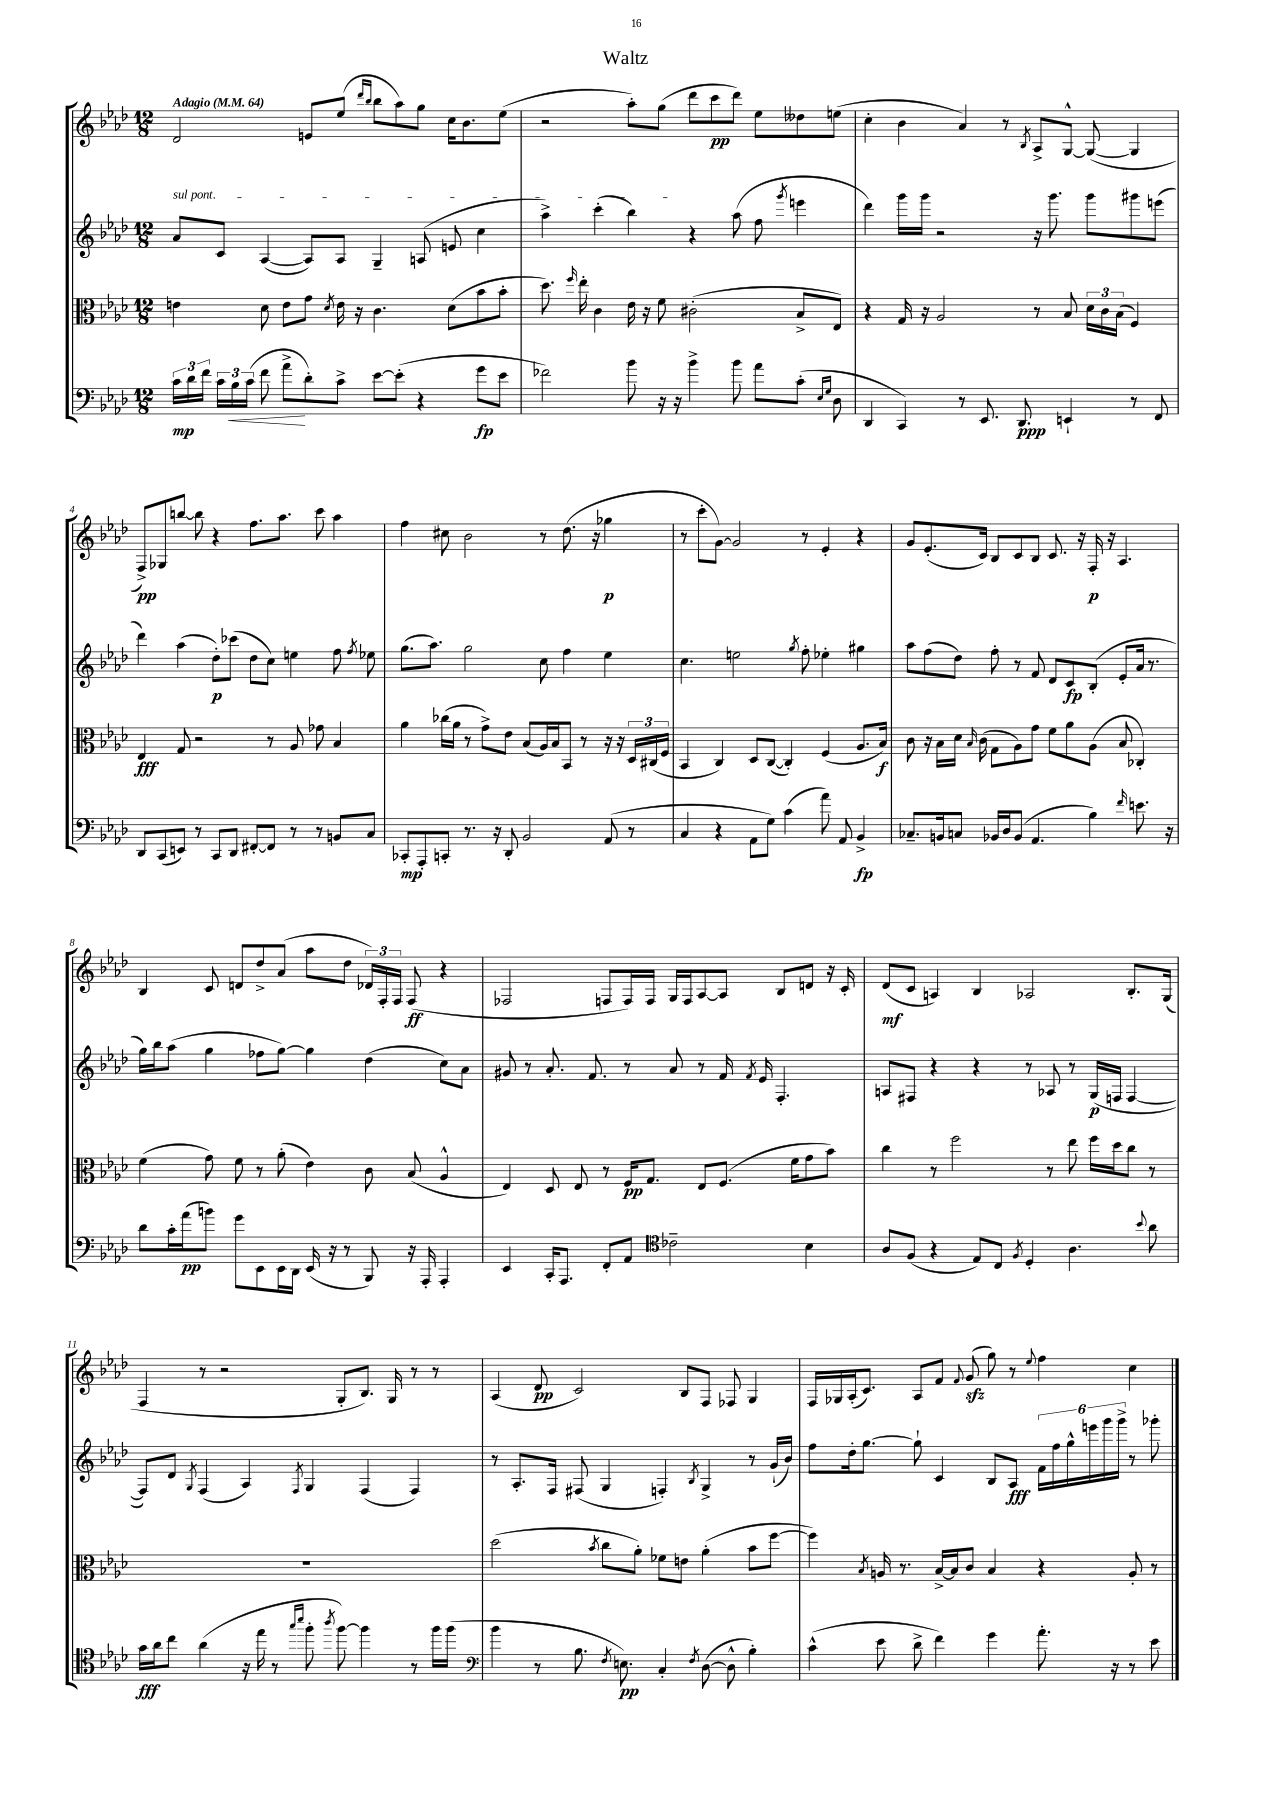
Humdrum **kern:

**kern	**kern	**kern	**kern
*staff4	*staff3	*staff2	*staff1
*clefF4	*clefC3	*clefG2	*clefG2
*k[b-e-a-d-]	*k[b-e-a-d-]	*k[b-e-a-d-]	*k[b-e-a-d-]
*M12/8	*M12/8	*M12/8	*M12/8
*MM64	*MM64	*MM64	*MM64
24c\LL	4e\	8a-/L	2d-/
24d-\	.	.	.
24f\JJ	.	.	.
24c\LL	.	8c/J	.
24B-\	.	.	.
(24c\JJ	.	.	.
8f\	8d-\	([4A-/	.
8a-^\L	8e\L	.	.
8d-'\)	8g\J	8A-/]L)	8e/L
.	8qd-/	.	.
8c^\J	16e\	8A-/J	(8ee-/J
.	16r	.	.
.	.	.	16qqddd-/LL
.	.	.	16qqbb-/JJ
[8e-\L	4.c\	4G~/	8bb-\L
(8e-'\]J	.	.	8aa-\)
4r	.	(8A/	8gg\J
.	(8d-\L	8e/	16cc\LK
.	.	.	8.b-\
8g\L	8b-\	4cc\	.
8e-\J	8b-'\J	.	(8ee-\J
=	=	=	=
2f-\)	8.dd-\)	4aa-^\)	2r
.	16qqff/	.	.
.	16ee-'\	.	.
.	4c\	(4ccc'\	.
8b-\	16e-\	4bb-\)	8aa-'\L)
.	16r	.	.
16r	8f\	.	(8gg\J
16r	.	.	.
4b-^\	(2c#'\	4r	8ddd-\L
.	.	.	8ccc\
8b-\	.	(8aa-\	8ddd-\J)
8a-\L	.	8ff\	8ee-\L
.	.	8qggg/	.
(8c'\J	8B-^/L	4eee\	8dd--\
16qqE-/LL	.	.	.
16qqG/JJ	.	.	.
8D-\	8E-/J)	.	(8ee\J
=	=	=	=
4DD-/	4r	4ddd-\)	4cc'\
4CC/)	16G/	16ggg\LL	4b-\
.	16r	16ggg\JJ	.
.	2A-/	2r	.
8r	.	.	4a-/)
8.EE-/	.	.	.
.	.	.	8r
8.DD-/	.	.	.
.	.	.	8qB-/
.	8r	16r	8A-^/L
.	.	8.ggg\	.
4EE`/	8B-/	.	[8G^^/J
.	24d-\LL	8ggg\L	(8G/_
.	24c\	.	.
.	(24B-\JJ	.	.
8r	4F/)	8ggg#\	4G/]
8FF/	.	(8eee\J	.
=	=	=	=
8DD-/L	4E-/	4ddd-\)	8F^/L)
(8CC/	.	.	8G-/
8EE/J)	8G/	(4aa-\	[8bb/J
8r	2r	.	8bb\]
8CC/L	.	8dd-'\L)	4r
8DD-/J	.	(8ccc-\J	.
[8FF#'/L	.	8dd-\L	8.ff\L
8FF#/]J	8r	8cc\J)	.
.	.	.	8.aa-\J
8r	8A-/	4ee\	.
8r	8g-\	.	8ccc\
8BB/L	4B-/	8ff\	4aa-\
.	.	8qff/	.
8C/J	.	8ee-\	.
=	=	=	=
8CC-'/L	4a-\	(8.gg\L	4ff\
8AAA-'/	.	.	.
.	.	8.aa-\J)	.
8CC'/J	(16cc-\LL	.	8cc#\
.	16a-\JJ	.	.
8.r	8r	2gg\	2b-\
.	8g^\L)	.	.
16r	.	.	.
8DD-'/	8e-\J	.	.
2BB-/	(8B-/L	.	.
.	16A-/L)	8cc\	8r
.	16B-/J	.	.
.	8BB-/J	4ff\	(8.dd-\
.	8r	.	.
.	.	.	16r
(8AA-/	16r	4ee-\	4gg-\
.	16r	.	.
8r	24D-/LL	.	.
.	(24C#/	.	.
.	24F/JJ	.	.
=	=	=	=
4C/	4BB-/	4.cc\	8r
.	.	.	8ccc'\L
4r	4C/)	.	[8g\J)
.	.	2ee\	2g/]
8AA-\L	8D-/L	.	.
8G\J)	([8C/J	.	.
(4c\	4C'/])	.	.
.	.	8qgg/	.
.	.	8ff'\	8r
8a-\)	(4F/	4ee-'\	4e-'/
8AA-/	.	.	.
4BB-^/	8.A-/L	4gg#\	4r
.	16B-/Jk)	.	.
=	=	=	=
8.C-~/L	8c\	8aa-\L	8g/L
.	16r	(8ff\	(8.e-'/
16BB/k	16B-\LL	.	.
8C/J	16d-\JJ	8dd-\J)	.
.	16qqB-/	.	.
.	(16c\	.	16c/Jk)
16BB-/LL	8G\L	8ff'\	8B-/L
16D-/J	.	.	.
(8BB-/J	8A-\)	8r	8c/
4.AA-/	8g\J	8f/	8B-/J
.	8f\L	8d-/L	8.c/
.	8a-\	8c/	.
.	.	.	16r
4B-\)	(8A-\J	(8B-'/J	16F'/
.	.	.	16r
.	8B-/	8e-'/L	4.A-/
16qqf/	.	.	.
8.e\	4C-'/)	16a-/Jk	.
.	.	8.r	.
16r	.	.	.
=	=	=	=
8d-\L	(4f\	16gg\LL)	4B-/
.	.	16bb-\J	.
16c'\L	.	(8aa-\J	.
(16a-\J	.	.	.
8b\J)	8g\)	4gg\	8c/
8g\L	8f\	.	8d/L
8EE-\	8r	8ff-\L	8dd-^/
16EE-\L	(8a-'\	[8gg\J)	(8a-/J
16DD-\JJ	.	.	.
(16EE-/	4e-\)	4gg\]	8aa-\L
16r	.	.	.
8r	.	.	8dd-\J
8BBB-/)	8c\	(4dd-\	24d-/LL)
.	.	.	24F'/
.	.	.	24F/JJ
16r	(8B-/	.	(8F/
16AAA-'/	.	.	.
4AAA-'/	4A-^^/	8cc\L)	4r
.	.	8a-\J	.
=	=	=	=
4EE-/	4E-/)	8g#/	2F-/
.	.	8r	.
16CC'/LK	8D-/	8.a-'/	.
8.AAA-/J	.	.	.
.	8E-/	.	.
.	.	8.f/	.
8FF'/L	8r	.	8F/L
8AA-/J	16F/LK	8r	16F/L)
.	8.G/J	.	16F/JJ
*clefC4	*	*	*
2c-~\	.	8a-/	16G/LL
.	.	.	16F/J
.	8E-/L	8r	[8A-/
.	(8.F/J	16f/	8A-/]J
.	.	8qf/	.
.	.	16e-/	.
.	.	4.F'/	8B-/L
.	16f\LK	.	.
4B-\	8g\	.	8d/J
.	8b-\J)	.	16r
.	.	.	16c'/
=	=	=	=
8A-/L	4cc\	8A/L	(8d-/L
(8F/J	.	8F#/J	8c/J
4r	8r	4r	4A/)
.	2ff\	.	.
8E-/L)	.	4r	4B-/
8C/J	.	.	.
8qF/	.	.	.
4D-'/	.	8r	2A-/
.	8r	8A-/	.
4.A-\	8ee-\	8r	.
.	16ff\LL	(16G/LL	.
.	16dd-\J	16F/JJ	.
.	8cc\J	[4F/	8.B-'/L
8qqb-/	.	.	.
8a-\	8r	.	.
.	.	.	(16G/Jk
=	=	=	=
16g\LL	1.r	8F/]L)	4F/
16a-\J	.	.	.
8cc\J	.	8d-/J	.
.	.	8qG/	.
(4a-\	.	(4F/	8r
.	.	.	2r
16r	.	4A-/)	.
16ee-\	.	.	.
8r	.	.	.
16qqgg/LL	.	.	.
16qqbb-/JJ	.	8qF/	.
8ff'\	.	4G/	.
8qaa-/	.	.	.
[8ff\)	.	.	8G'/L
4ff\]	.	(4F/	8.B-/J)
.	.	.	16G/
8r	.	4F/)	8r
16ff\LL	.	.	8r
(16ff\JJ	.	.	.
=	=	=	=
*clefF4	*	*	*
4b-\	(2dd-\	8r	(4A-/
.	.	8.A-'/L	.
8r	.	.	8d-/
.	.	16F/Jk	.
8.B-\	.	(8F#/	2c/)
.	8qb-/	.	.
.	8cc\L	4G/	.
8qF/	.	.	.
8.E\)	.	.	.
.	8a-'\J)	.	.
4C'/	8f-\L	4F'/)	.
.	8e\J	.	8B-/L
8qF/	.	8qB-/	.
([8D-\	(4a-'\	4G^/	8F/J
8D-^^\]	.	.	8F-/
4B-'\)	8b-\L	8r	4G/
.	[8ff\J	(16g`/LL	.
.	.	16b-/JJ)	.
=	=	=	=
(4c^^\	4ff\])	8ff\L	16F/LL
.	.	.	16G-/
.	.	16dd-'\k	(16A-'/J
.	.	[8.gg\J	8.c/J)
.	8qB-/	.	.
8e-\	16A/	.	.
.	8.r	.	.
8d-^\	.	8gg`\]	8A-/L
4f\)	[16B-^/LL	4c/	8f/J
.	16B-/]J	.	.
.	.	.	8qqf/
.	8c/J	.	(8g/
4g\	4B-/	8B-/L	8gg\)
.	.	8A-/J	8r
.	.	.	8qqee-/
8.a-'\	4r	24f\LL	4ff\
.	.	24ff\	.
.	.	24gg^^\	.
.	.	24eee\	.
.	.	24ggg\	.
16r	.	.	.
.	.	24ggg^\JJ	.
8r	8A'/	8r	4cc\
8e-\	8r	8ggg-'\	.
==	==	==	==
*-	*-	*-	*-
